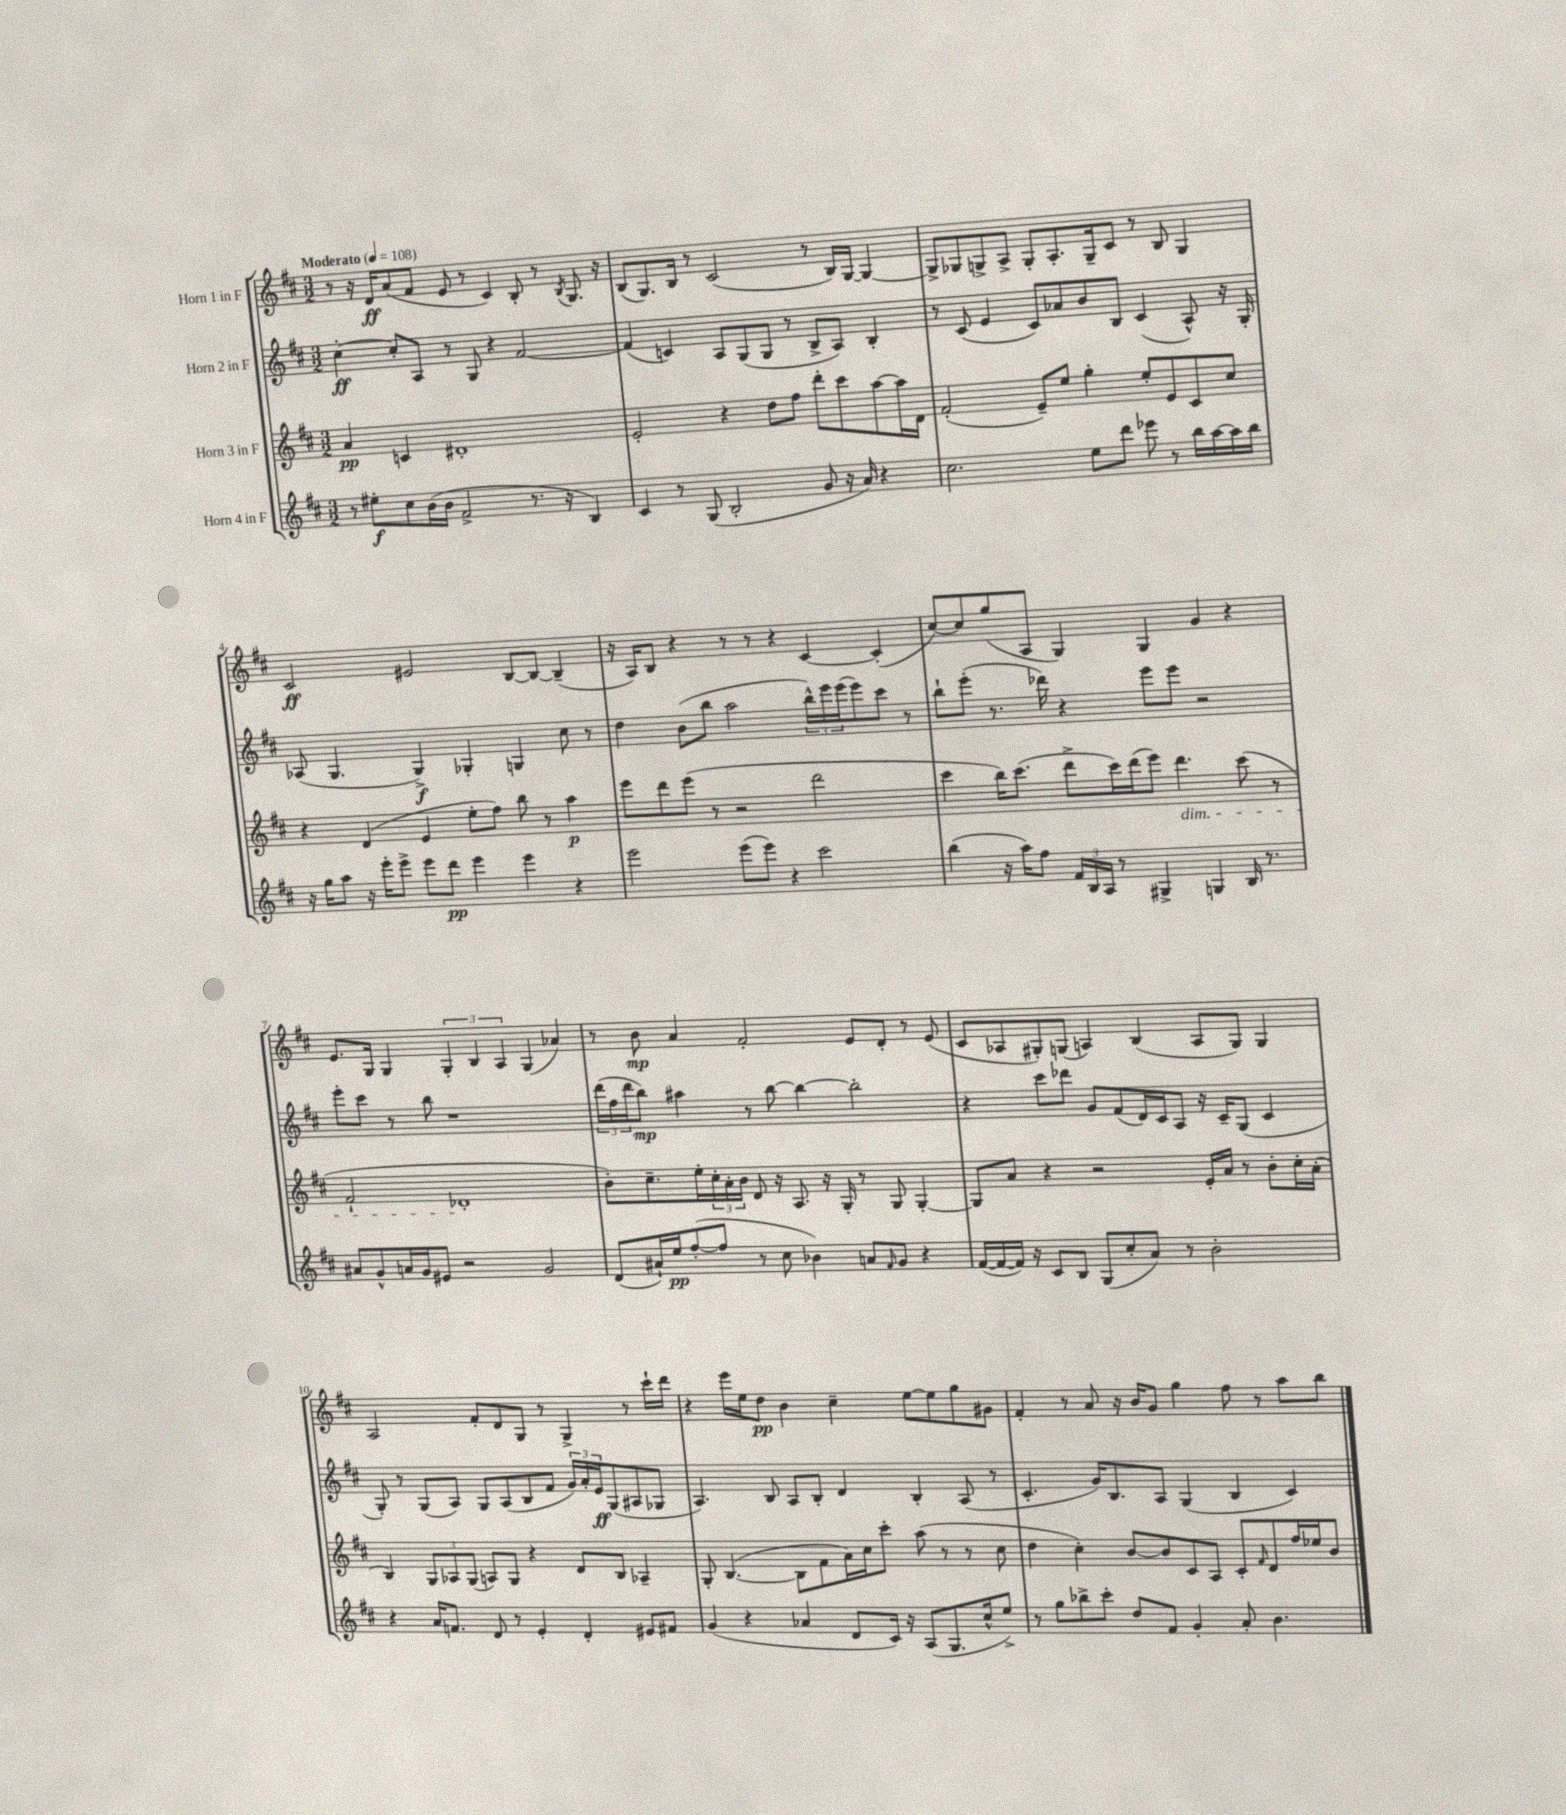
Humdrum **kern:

**kern	**dynam	**kern	**dynam	**kern	**dynam	**kern	**dynam
*part4	*part4	*part3	*part3	*part2	*part2	*part1	*part1
*staff4	*staff4	*staff3	*staff3	*staff2	*staff2	*staff1	*staff1
*I"Horn 4 in F	*	*I"Horn 3 in F	*	*I"Horn 2 in F	*	*I"Horn 1 in F	*
*clefG2	*	*clefG2	*	*clefG2	*	*clefG2	*
*k[f#c#]	*	*k[f#c#]	*	*k[f#c#]	*	*k[f#c#]	*
*M3/2	*	*M3/2	*	*M3/2	*	*M3/2	*
*MM108	*	*MM108	*	*MM108	*	*MM108	*
=1	=1	=1	=1	=1	=1	=1	=1
!	!	!	!	!	!	!LO:TX:a:B:t=Moderato	!
8r	.	4a/	pp	[4cc#'\	ff	8r	.
8ee#X'\L	f	.	.	.	.	16r	.
.	.	.	.	.	.	16d/KL	ff
8cc#\	.	4cn/	.	8cc#'/L]	.	(8a/	.
(16b\L	.	.	.	8A/J	.	8f#/J	.
16b\JJ	.	.	.	.	.	.	.
2f#^/	.	1d#X'	.	8r	.	8e/	.
.	.	.	.	8G/	.	8r	.
.	.	.	.	4r	.	4c#/)	.
8.r	.	.	.	[2f#/	.	8B'/	.
.	.	.	.	.	.	8r	.
16r	.	.	.	.	.	.	.
.	.	.	.	.	.	8qB/	.
4B/)	.	.	.	.	.	8.G/	.
.	.	.	.	.	.	16r	.
=2	=2	=2	=2	=2	=2	=2	=2
4c#/	.	2e'/	.	(4f#/]	.	(8B/L	.
.	.	.	.	.	.	8.G/)	.
8r	.	.	.	4cn/)	.	.	.
.	.	.	.	.	.	16B/Jk	.
(8G/	.	.	.	.	.	8r	.
2B'/	.	4r	.	8A/L	.	(2c#/	.
.	.	.	.	(8G/	.	.	.
.	.	8dd\L	.	8G/J	.	.	.
.	.	8ff#\J	.	8r	.	.	.
8g/	.	8ddd'\L	.	8B^/L	.	8r	.
16r	.	8ccc#\	.	8A/J)	.	16B/LL)	.
16a/)	.	.	.	.	.	[16G/JJ	.
4r	.	[8aa\	.	4B'/	.	4G/_	.
.	.	16aa\L]	.	.	.	.	.
.	.	16d\JJ	.	.	.	.	.
=3	=3	=3	=3	=3	=3	=3	=3
2.cc#\	.	(2f#'/	.	8r	.	8G^/L]	.
.	.	.	.	(8c#/	.	8G-X/	.
.	.	.	.	4e/	.	8Gn^/	.
.	.	.	.	.	.	8A^/J	.
.	.	8e~/L)	.	8c#/L)	.	8G'/L	.
.	.	8ee/J	.	8a-X/	.	8.A'/	.
8ee\L	.	4gg'\	.	8b/	.	.	.
.	.	.	.	.	.	16G~/k	.
8ddd\J	.	.	.	8B/J	.	8c#/J	.
8eee-X\	.	8ee'/L	.	(4c#/	.	8r	.
8r	.	8e/	.	.	.	8B/	.
16bb\LL	.	8c#/	.	8A^^/)	.	4G/	.
[16aa\	.	.	.	.	.	.	.
16aa\]	.	8cc#/J	.	16r	.	.	.
16bb\JJ	.	.	.	16G'/	.	.	.
!!LO:LB:g=z
=4	=4	=4	=4	=4	=4	=4	=4
16r	.	4r	.	(8A-X/	.	2c#/	ff
16gg\KL	.	.	.	.	.	.	.
8aa\J	.	.	.	4.G/	.	.	.
16r	.	(4d/	.	.	.	.	.
16eee'\KL	.	.	.	.	.	.	.
8eee^\J	.	.	.	.	.	.	.
8eee\L	.	4e/	.	4G^/)	f	2e#X/	.
8ddd\J	pp	.	.	.	.	.	.
4eee\	.	8ee'\L	.	4G-X'/	.	.	.
.	.	8ff#\J)	.	.	.	.	.
4eee\	.	8bb\	.	4Gn/	.	[8B/L	.
.	.	8r	.	.	.	8B/J_	.
4r	.	4aa\	p	8cc#\	.	(4B~/]	.
.	.	.	.	8r	.	.	.
=5	=5	=5	=5	=5	=5	=5	=5
2eee\	.	8eee\L	.	4dd\	.	16r	.
.	.	.	.	.	.	16A/KL)	.
.	.	8ddd\	.	.	.	8B/J	.
.	.	(8eee\J	.	(8b\L	.	4r	.
.	.	8r	.	8bb\J	.	.	.
(8eee\L	.	2r	.	2aa\	.	8r	.
8eee\J)	.	.	.	.	.	8r	.
4r	.	.	.	.	.	4r	.
2ccc#\	.	2ddd\	.	24bb^^\LL)	.	[4c#/	.
.	.	.	.	24eee\	.	.	.
.	.	.	.	(24eee\J	.	.	.
.	.	.	.	8eee\)	.	.	.
.	.	.	.	8ccc#\J	.	(4c#'/]	.
.	.	.	.	8r	.	.	.
=6	=6	=6	=6	=6	=6	=6	=6
(4bb\	.	4ccc#\	.	8bb`\L	.	[8cc#/L)	.
.	.	.	.	(8eee'\J	.	8cc#/]	.
16r	.	16bb\KL)	.	8.r	.	(8gg/	.
16aa\KL)	.	(8.ccc#\J	.	.	.	.	.
8ff#\J	.	.	.	.	.	8A/J	.
.	.	.	.	16ddd-X\)	.	.	.
24f#/LL	.	8ddd^\L	.	4r	.	4G/)	.
24B/	.	.	.	.	.	.	.
24A/JJ	.	.	.	.	.	.	.
8r	.	16ccc#\L)	.	.	.	.	.
.	.	(16ddd\J	.	.	.	.	.
4G#X^/	.	8eee\J)	.	8eee\L	.	4G/	.
!	!	!LO:TX:b:i:t=dim.	!	!	!	!	!
.	.	4.ddd\	.	8eee\J	.	.	.
4Gn/	.	.	.	2r	.	4g/	.
16B/	.	(8ccc#\	.	.	.	4r	.
8.r	.	.	.	.	.	.	.
.	.	8r	.	.	.	.	.
!!LO:LB:g=z
=7	=7	=7	=7	=7	=7	=7	=7
8a#X/L	.	2f#`/	.	8eee'\L	.	8.e/L	.
8g^^/	.	.	.	8ccc#\J	.	.	.
.	.	.	.	.	.	16G/Jk	.
16an/L	.	.	.	8r	.	4G/	.
16g/J	.	.	.	.	.	.	.
8e#X/J	.	.	.	8bb\	.	.	.
2r	.	1d-X'	.	1r	.	6G'/	.
.	.	.	.	.	.	6B/	.
.	.	.	.	.	.	6A/	.
2g/	.	.	.	.	.	(4G/	.
.	.	.	.	.	.	4a-X/)	.
=8	=8	=8	=8	=8	=8	=8	=8
(8d/L	.	8b'\L)	.	(24ddd\LL	.	8r	.
.	.	.	.	24ff#\	.	.	.
.	.	.	.	24ddd\J	.	.	.
16a#X`/L)	.	8.cc#~\	.	8bb\J)	mp	8b\	mp
16ee/J	pp	.	.	.	.	.	.
([8ff#'/	.	.	.	4aa#X\	.	4a/	.
.	.	16ee'\L	.	.	.	.	.
8ff#/J]	.	24cc#'\	.	.	.	.	.
.	.	24a'\	.	.	.	.	.
.	.	24b\JJ	.	.	.	.	.
8r	.	8d/	.	8r	.	2f#'/	.
8cc#\	.	16r	.	[8bb\	.	.	.
.	.	8.A/	.	.	.	.	.
4b-X\)	.	.	.	4bb\_	.	.	.
.	.	16r	.	.	.	.	.
.	.	16G'/	.	.	.	.	.
8an/L	.	8r	.	2bb'\]	.	8e/L	.
16qqf#/	.	.	.	.	.	.	.
8g/J	.	8G/	.	.	.	8d'/J	.
4r	.	[4G'/	.	.	.	8r	.
.	.	.	.	.	.	(8e/	.
=9	=9	=9	=9	=9	=9	=9	=9
([16f#/LL	.	8G/L]	.	4r	.	8c#/L	.
16f#/_	.	.	.	.	.	.	.
16f#/JJ])	.	8a/J	.	.	.	8A-X/	.
16r	.	.	.	.	.	.	.
8c#/L	.	4r	.	8ccc#\L	.	8G#X'/)	.
8B/J	.	.	.	8ddd-X\J	.	(8Gn/J	.
(8G/L	.	2r	.	8g/L	.	4An/)	.
8cc#'/	.	.	.	(8f#/	.	.	.
8a/J)	.	.	.	16d/L)	.	(4B/	.
.	.	.	.	16c#/J	.	.	.
8r	.	.	.	8A/J	.	.	.
2b'\	.	16e'/LL	.	16r	.	8A/L	.
.	.	16a/JJ	.	16c#~/KL	.	.	.
.	.	8r	.	(8G/J	.	8G/J)	.
.	.	8b'\L	.	4c#/	.	4G/	.
.	.	16cc#'\L	.	.	.	.	.
.	.	(16a'\JJ	.	.	.	.	.
!!LO:LB:g=z
=10	=10	=10	=10	=10	=10	=10	=10
4r	.	4B/)	.	8G'/)	.	2A/	.
.	.	.	.	8r	.	.	.
16a/KL	.	12G/L	.	(8G/L	.	.	.
8.fn/J	.	.	.	.	.	.	.
.	.	12A-X/	.	.	.	.	.
.	.	.	.	8A/J)	.	.	.
.	.	(12G/J	.	.	.	.	.
8d/	.	8An/L)	.	8G/L	.	8f#'/L	.
8r	.	8G/J	.	(8A/	.	8d/	.
4e'/	.	4r	.	8B/	.	8G/J	.
.	.	.	.	8f#/J	.	8r	.
4d'/	.	8d/L	.	24g/LL)	.	4G^/	.
.	.	.	.	24a'/	.	.	.
.	.	.	.	24e/J	ff	.	.
.	.	8B/J	.	(8G/	.	.	.
8e#X/L	.	4A-X~/	.	8A#X/	.	8r	.
8f#X/J	.	.	.	8G-X/J	.	16ccc#`\LL	.
.	.	.	.	.	.	16ddd\JJ	.
=11	=11	=11	=11	=11	=11	=11	=11
(4g/	.	8G'/	.	4.A/)	.	4r	.
.	.	([4.B/	.	.	.	.	.
4r	.	.	.	.	.	16eee\LL	.
.	.	.	.	.	.	16ee\J	.
.	.	.	.	8B/	.	8dd\J	pp
4a-X/	.	8B\L]	.	8A/L	.	4b\	.
.	.	8f#\	.	8B'/J	.	.	.
8d/L	.	16a\L)	.	4d/	.	4cc#~\	.
.	.	16cc#\J	.	.	.	.	.
16c#/Jk)	.	8ccc#'\J	.	.	.	.	.
16r	.	.	.	.	.	.	.
(8A/L	.	(8aa\	.	4B'/	.	[8ee\L	.
8.G/	.	8r	.	.	.	8ee\]	.
.	.	8r	.	(8A/	.	8gg\	.
16cc#^^/k	.	.	.	.	.	.	.
8ee^/J)	.	8cc#\	.	8r	.	8g#X\J	.
=12	=12	=12	=12	=12	=12	=12	=12
8r	.	4dd\	.	4.c#'/	.	4f#'/	.
8gg\L	.	.	.	.	.	.	.
8bb-X^\	.	4cc#'\)	.	.	.	8r	.
8ccc#'\J	.	.	.	16g/KL)	.	8a/	.
.	.	.	.	8.B/	.	.	.
8dd/L	.	[8b/L	.	.	.	16r	.
.	.	.	.	.	.	16b/KL	.
8f#/J	.	8b/]	.	8A/J	.	8g/J	.
4g'/	.	8c#/	.	(4G/	.	4gg\	.
.	.	8A/J	.	.	.	.	.
8a'/	.	8c#'/L	.	4B/	.	8ff#\	.
.	.	16qqf#/	.	.	.	.	.
4.b\	.	8d/	.	.	.	8r	.
.	.	16ff#/L	.	4c#/)	.	8aa\L	.
.	.	16ee-X/J	.	.	.	.	.
.	.	8b/J	.	.	.	8bb\J	.
==	==	==	==	==	==	==	==
*-	*-	*-	*-	*-	*-	*-	*-
